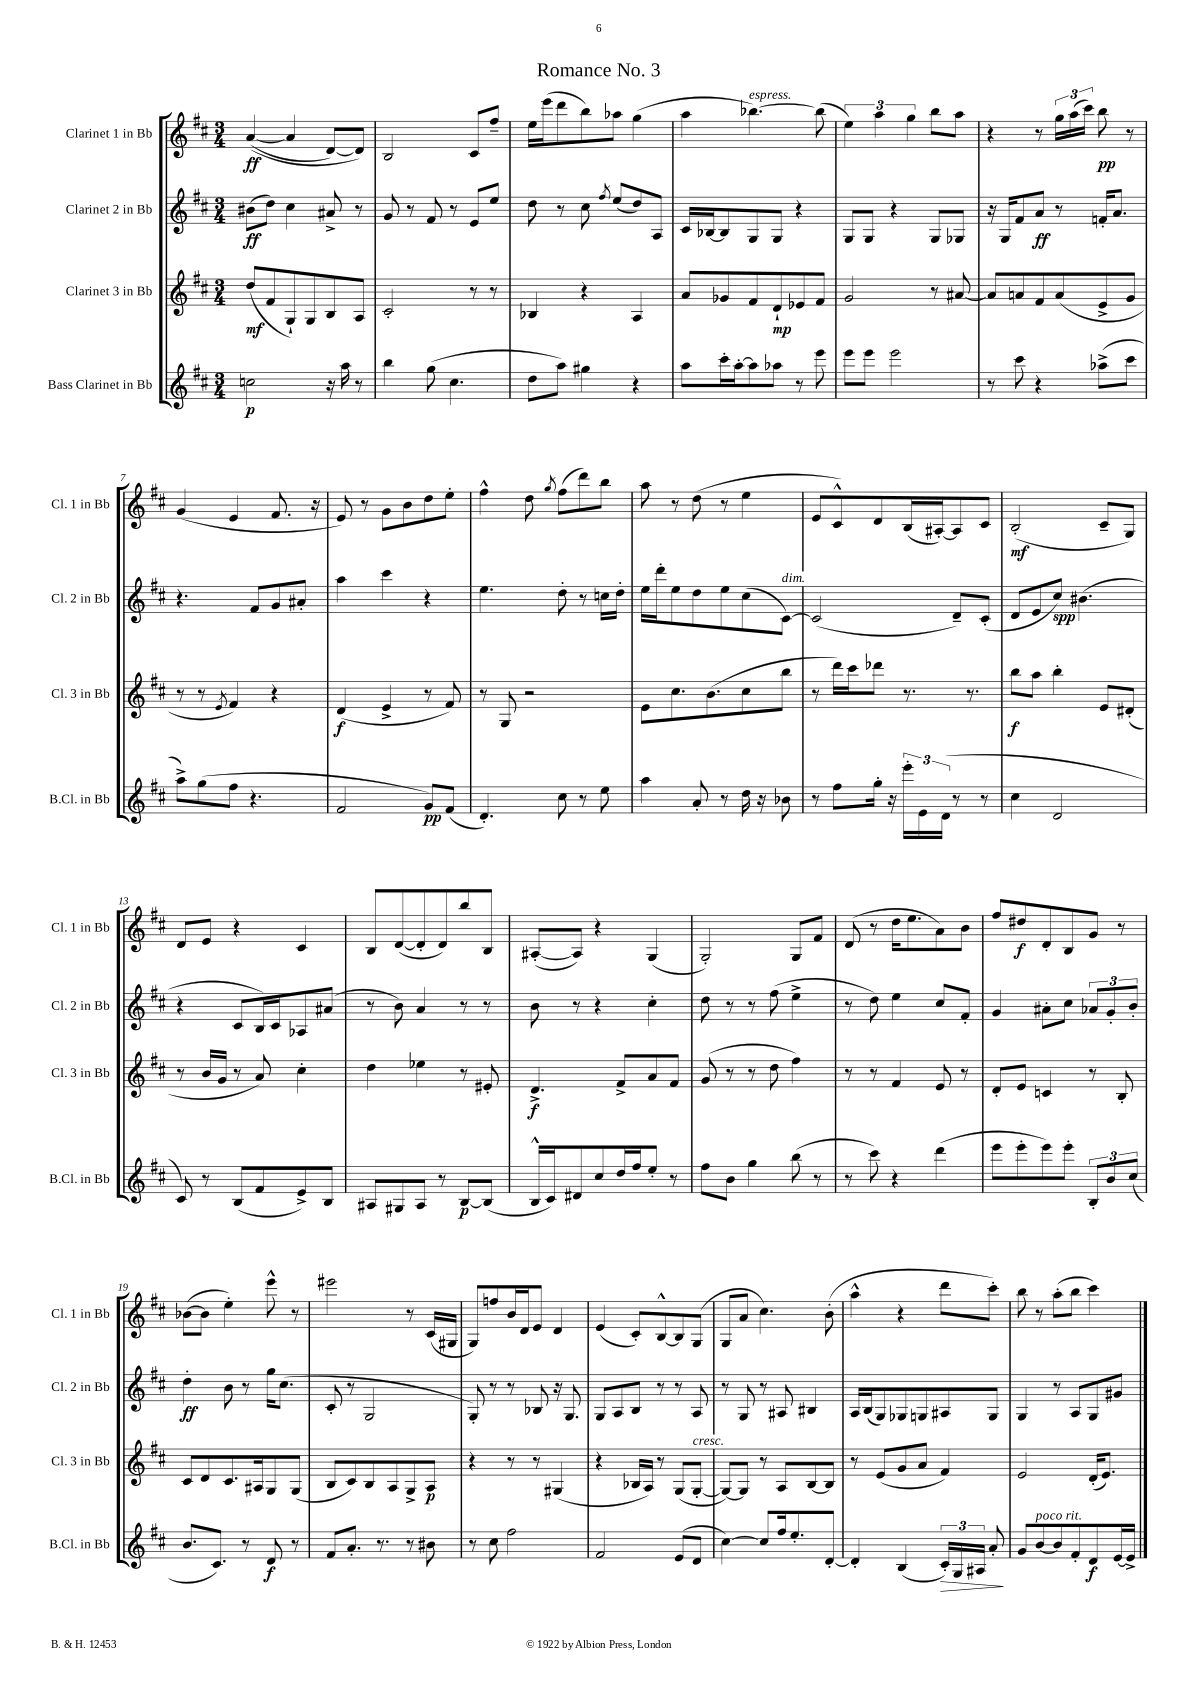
\header { title = "Romance No. 3" }
<<
\new StaffGroup <<
\new Staff = "s0" \with { instrumentName = "Clarinet 1 in Bb" shortInstrumentName = "Cl. 1 in Bb" } {
    \clef treble \key d \major \numericTimeSignature \time 3/4
    \autoBeamOff a'4~\ff(\( a'4 d'8[~) d'8]\) |
    b2 cis'8[ fis''8]-- |
    e''16[ e'''16( d'''8 b''8) aes''8] g''4( |
    a''4 bes''4.~^\markup { \italic "espress." }) bes''8( |
    \tuplet 3/2 { e''4) a''4 g''4 } b''8[ a''8] |
    r4 r8 \tuplet 3/2 { g''16[ a''16( cis'''16]) } b''8\pp r8 |
    g'4( e'4 fis'8. r16 |
    e'8) r8 g'8[ b'8 d''8 e''8]-. |
    fis''4-^ d''8 \acciaccatura { g''8 } fis''8[( d'''8) b''8] |
    a''8 r8 d''8( r8 e''4 |
    e'8[ cis'8-^) d'8 b16( ais16~-.) ais8 cis'8] |
    b2-.\mf( cis'8[-- g8]) |
    d'8[ e'8] r4 cis'4 |
    b8[ d'8~( d'8-. d'8) b''8 b8] |
    ais8[~-.( ais8]) r4 g4( |
    g2-.) g8[ fis'8] |
    d'8( r8 d''16[ e''8. a'8) b'8] |
    fis''8[ dis''8\f d'8-. b8 g'8] r8 |
    bes'8[~( bes'8] e''4-.) e'''8-^ r8 |
    eis'''2 r8 cis'16[( gis16] |
    g8[) f''8 b'16 d'16 e'8] d'4 |
    e'4( cis'8[-.) b8~-^ b8 g8]( |
    g8[ a'8] cis''4.) b'8-.( |
    a''4-^ r4 d'''8[ cis'''8]-.) |
    b''8 r8 a''8[-.( b''8] cis'''4) \bar "|." |
}
\new Staff = "s1" \with { instrumentName = "Clarinet 2 in Bb" shortInstrumentName = "Cl. 2 in Bb" } {
    \clef treble \key d \major \numericTimeSignature \time 3/4
    \autoBeamOff bis'8[\ff( d''8]) cis''4 ais'8-> r8 |
    g'8 r8 fis'8 r8 e'8[ e''8] |
    d''8 r8 cis''8 \acciaccatura { fis''8 } e''8[( d''8) a8] |
    cis'16[ bes16~ bes8 g8 g8] r4 |
    g8[ g8] r4 g8[ ges8] |
    r16 g16[ fis'8 a'8]\ff r8 f'16[-. a'8.] |
    r4. fis'8[ g'8 ais'8]-. |
    a''4 cis'''4 r4 |
    e''4. d''8-. r8 c''16[ d''16]-. |
    e''16[ d'''16-. e''8 d''8 e''8 cis''8( cis'8]~^\markup { \italic "dim." }) |
    cis'2( d'8[--) cis'8]-.( |
    d'8[ e'8 cis''8]\spp) bis'4.( |
    r4 cis'8[ b16) cis'16 aes8 ais'8]( |
    r8 b'8) a'4 r8 r8 |
    b'8 r8 r4 cis''4-. |
    d''8 r8 r8 fis''8( e''4-> |
    r8 d''8) e''4 cis''8[ fis'8]-. |
    g'4 ais'8[-. cis''8] \tuplet 3/2 { aes'8[ g'8-. b'8]-. } |
    d''4-.\ff b'8 r8 g''16[ cis''8.]( |
    cis'8-. r8 g2 |
    g8-.) r8 r8 bes8 r16 g8. |
    g8[ a8 b8] r8 r8 a8 |
    r8 g8 r8 ais8 bis4 |
    a16[ b16( g8) ges8 g8 ais8 g8] |
    g4 r8 a8[ g8 gis'8] \bar "|." |
}
\new Staff = "s2" \with { instrumentName = "Clarinet 3 in Bb" shortInstrumentName = "Cl. 3 in Bb" } {
    \clef treble \key d \major \numericTimeSignature \time 3/4
    \autoBeamOff d''8[\mf( fis'8 g8-!) g8 b8 a8] |
    cis'2-. r8 r8 |
    bes4 r4 a4 |
    a'8[ ges'8 fis'8 d'8-!\mp ees'8 fis'8] |
    g'2 r8 ais'8~ |
    ais'8[ a'8 fis'8 a'8( e'8-> g'8] |
    r8 r8 \acciaccatura { e'8 } fis'4) r4 |
    d'4\f( e'4-> r8 fis'8) |
    r8 g8 r2 |
    e'8[ cis''8. b'8.( cis''8 b''8] |
    r8 d'''16[) cis'''16 des'''8] r8. r8. |
    b''8[\f a''8] b''4-. e'8[ dis'8]-.( |
    r8 b'16[ g'16] r8 a'8) cis''4-. |
    d''4 ees''4 r8 eis'8-. |
    d'4.->\f fis'8[-> a'8 fis'8] |
    g'8( r8 r8 d''8 fis''4) |
    r8 r8 fis'4 e'8 r8 |
    d'8[-. e'8] c'4 r8 b8-. |
    cis'8[ d'8 cis'8. ais16 g8 g8]( |
    b8[ cis'8) b8 a8 g8-> a8]\p |
    r4 r8 r8 gis4( |
    r4 bes16[ a16]) r8 g8[( g8]~-.^\markup { \italic "cresc." } |
    g8[~) g8] r8 a8[ b8~ b8] |
    r8 e'8[( g'8 a'8] fis'4) |
    e'2 d'16[-.( e'8.]) \bar "|." |
}
\new Staff = "s3" \with { instrumentName = "Bass Clarinet in Bb" shortInstrumentName = "B.Cl. in Bb" } {
    \clef treble \key d \major \numericTimeSignature \time 3/4
    \autoBeamOff c''2\p r16 a''16 r8 |
    b''4 g''8( cis''4. |
    d''8[ a''8]) gis''4 r4 |
    a''8[ cis'''16-. a''16~-. a''8 aes''8] r8 e'''8 |
    e'''8[ e'''8] e'''2 |
    r8 cis'''8 r4 aes''8[->( cis'''8] |
    a''8[->) g''8( fis''8] r4. |
    fis'2 g'8[\pp) fis'8]( |
    d'4.-.) cis''8 r8 e''8 |
    a''4 a'8-. r8 d''16 r16 bes'8 |
    r8 fis''8[ g''16]-. r16 \tuplet 3/2 { e'''16[-. e'16 d'16]( } r8 r8 |
    cis''4 d'2 |
    cis'8) r8 b8[( fis'8 e'8->) b8] |
    ais8[ gis8 ais8] r8 b8[~\p b8]( |
    b16[-^ cis'16) dis'8 cis''8 d''16 fis''16 e''8]-. r8 |
    fis''8[ b'8] g''4 b''8( r8 |
    r8 cis'''8) r4 d'''4( |
    e'''8[ e'''8-. e'''8) e'''8]-. \tuplet 3/2 { b8[-. b'8 cis''8]( } |
    b'8.[ cis'8.]) r8 d'8\f r8 |
    fis'8[ a'8.]-. r8. r8 bis'8 |
    r8 cis''8 fis''2 |
    fis'2 e'8[( d'8] |
    cis''4~) cis''8[ fis''16 e''8.-. d'8]~-. |
    d'4-. b4( \tuplet 3/2 { cis'16[-.\>) g16 ais16] } a'8-.\! |
    g'8[ b'8~^\markup { \italic "poco rit." } b'8 fis'8-. d'8\f e'16~ e'16]-> \bar "|." |
}
>>
>>
